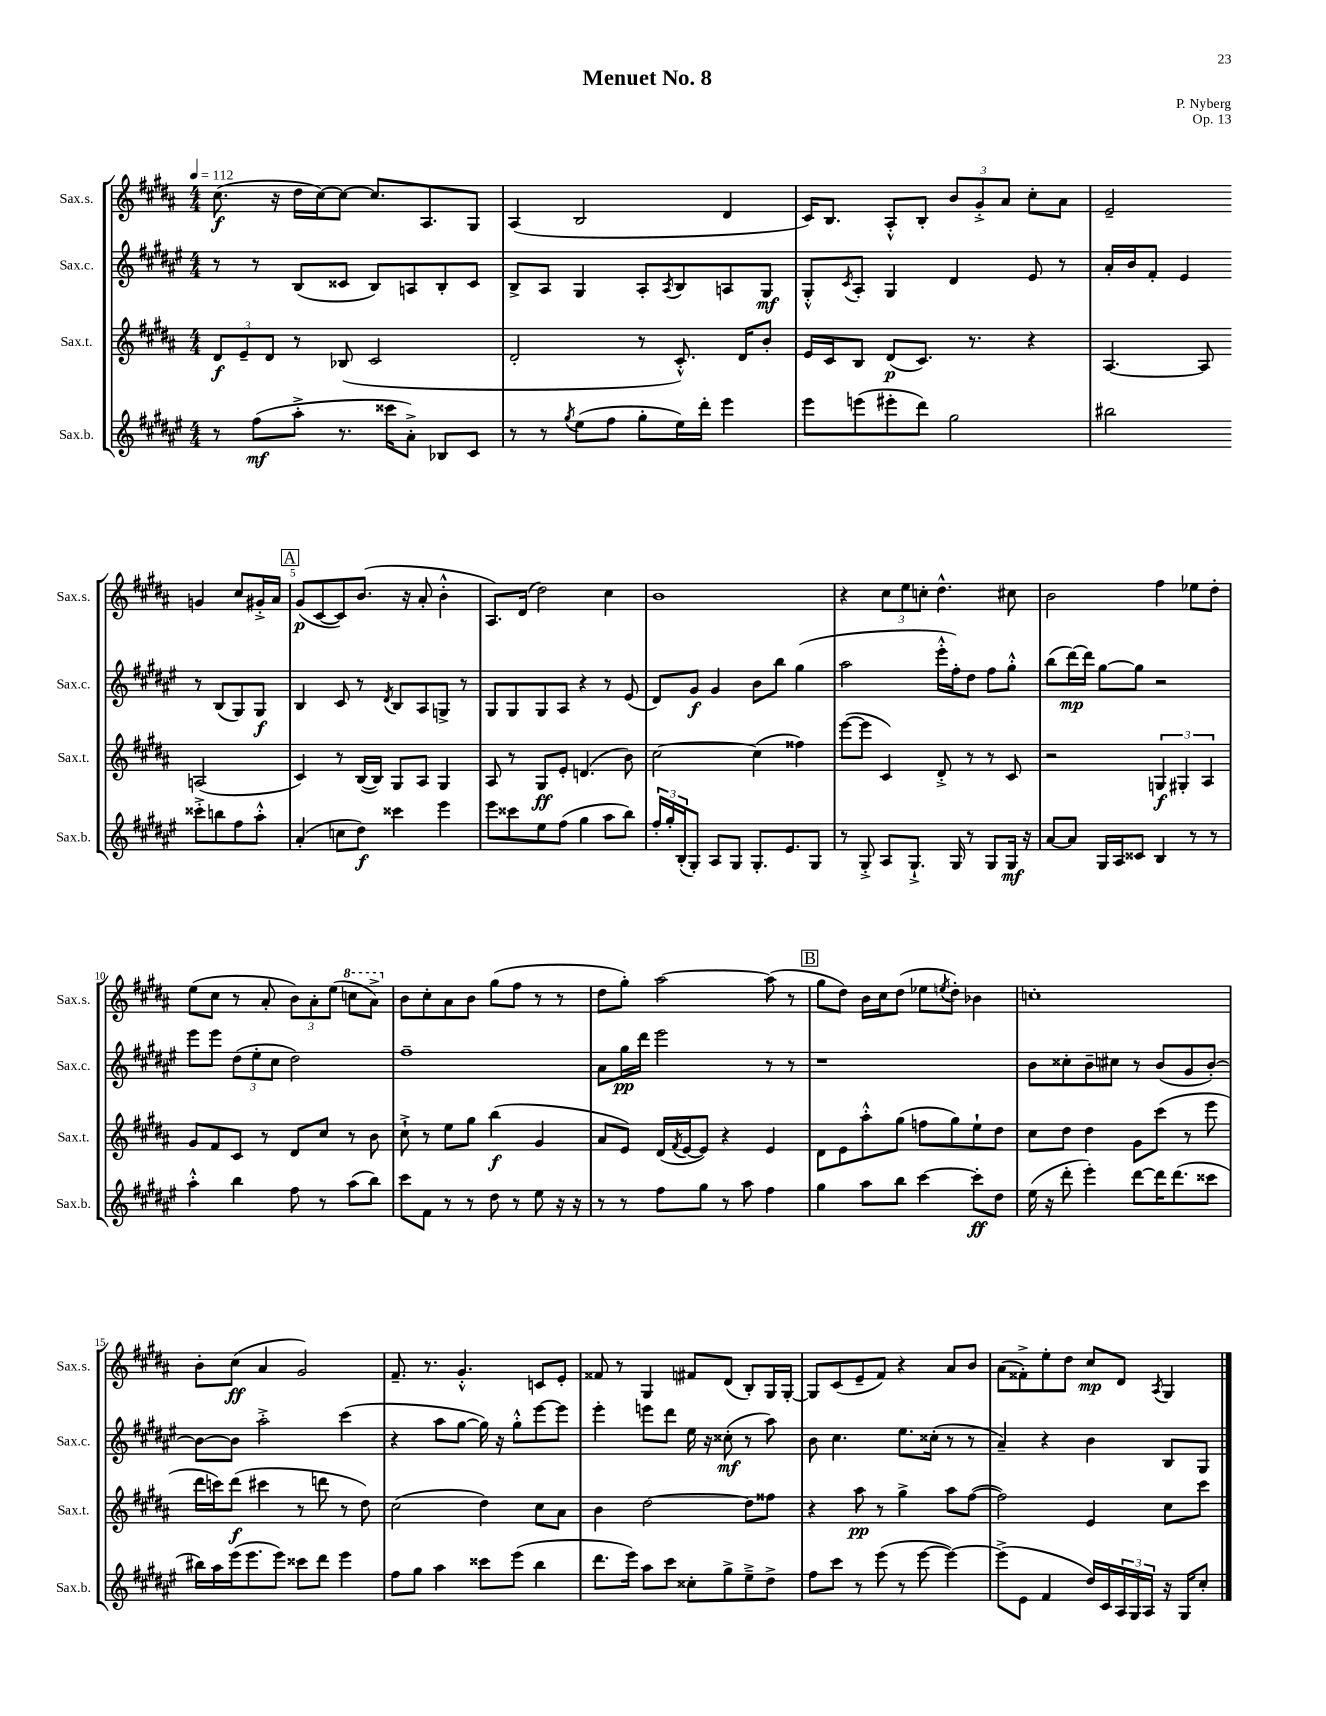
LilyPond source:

\header { title = "Menuet No. 8" composer = "P. Nyberg" opus = "Op. 13" }
<<
\new StaffGroup <<
\new Staff = "s0" \with { instrumentName = "Sax.s." shortInstrumentName = "Sax.s." } {
    \clef treble \key b \major \numericTimeSignature \time 4/4 \tempo 4 = 112
    cis''8.\f( r16 dis''16 cis''16~) cis''8~ cis''8. ais8. gis8 |
    ais4( b2 dis'4 |
    cis'16) b8. ais8-.-^ b8-. \tuplet 3/2 { b'8 gis'8-.-> ais'8 } cis''8-. ais'8 |
    e'2-- g'4 cis''8 gis'16-.-> ais'16 |
    \mark \markup { \box "A" } gis'8\p( cis'8~ cis'8) b'8.( r16 ais'8-. b'4-.-^ |
    ais8.) dis'16( dis''2) cis''4 |
    b'1 |
    r4 \tuplet 3/2 { cis''8 e''8 c''8-. } dis''4.-^ cis''8 |
    b'2 fis''4 ees''8 dis''8-. |
    e''8( cis''8 r8 ais'8-. \tuplet 3/2 { b'8) ais'8-. e''8( } \ottava #1 c'''8 ais''8->) \ottava #0 |
    b'8 cis''8-. ais'8 b'8 gis''8( fis''8 r8 r8 |
    dis''8 gis''8-.) ais''2~ ais''8( r8 |
    \mark \markup { \box "B" } gis''8 dis''8) b'16 cis''16 dis''8( ees''8 \acciaccatura { e''8 } dis''8-.) bes'4 |
    c''1-. |
    b'8-. cis''8\ff( ais'4 gis'2) |
    fis'8.-- r8. gis'4.-.-^ c'8 e'8-. |
    fisis'8 r8 gis4 fis'8 dis'8( b8-.) gis16 gis16~-. |
    gis8 cis'8( e'8-- fis'8) r4 ais'8 b'8 |
    ais'8( fisis'8-.->) e''8-. dis''8 cis''8\mp dis'8 \acciaccatura { ais8 } gis4 \bar "|." |
}
\new Staff = "s1" \with { instrumentName = "Sax.c." shortInstrumentName = "Sax.c." } {
    \clef treble \key fis \major \numericTimeSignature \time 4/4
    r8 r8 b8( cisis'8 b8) a8 b8-. cisis'8 |
    b8-> ais8 gis4 ais8-. \acciaccatura { ais8 } b8 a8 gis8\mf |
    gis8-.-^ \acciaccatura { cis'8 } ais8-. gis4 dis'4 eis'8 r8 |
    ais'16-. b'16 fis'8-. eis'4 r8 b8( gis8) gis8\f |
    \mark \markup { \box "A" } b4 cis'8 r8 \acciaccatura { dis'8 } b8 ais8 g8-> r8 |
    gis8 gis8 gis8 ais8 r4 r8 eis'8( |
    dis'8) gis'8\f gis'4 b'8 b''8 gis''4( |
    ais''2 eis'''16-.-^ fis''16-.) dis''8 fis''8 gis''8-.-^ |
    b''8( dis'''16~\mp) dis'''16 gis''8~ gis''8 r2 |
    eis'''8 eis'''8 \tuplet 3/2 { dis''8( eis''8-. cis''8 } dis''2) |
    fis''1-- |
    ais'8 gis''16\pp dis'''16 eis'''2 r8 r8 |
    \mark \markup { \box "B" } r1 |
    b'8 cisis''8-. b'8-- cis''8 r8 b'8( gis'8 b'8~-.) |
    b'8~ b'8 ais''2-.-> cis'''4( |
    r4 ais''8 gis''8~ gis''16) r16 gis''8-.-^ eis'''8~ eis'''8 |
    eis'''4-. e'''8 dis'''8 eis''16 r16 cisis''8-.\mf( r8 ais''8) |
    b'8 cis''4. eis''8. cisis''16-.( r8 r8 |
    ais'4--) r4 b'4 b8 gis8 \bar "|." |
}
\new Staff = "s2" \with { instrumentName = "Sax.t." shortInstrumentName = "Sax.t." } {
    \clef treble \key b \major \numericTimeSignature \time 4/4
    \tuplet 3/2 { dis'8\f e'8-- dis'8 } r8 bes8( cis'2 |
    dis'2-. r8 cis'8.-.-^) dis'16 b'8-. |
    e'16 cis'16 b8 dis'8\p( cis'8.) r8. r4 |
    ais4.~ ais8 a2( |
    \mark \markup { \box "A" } cis'4) r8 b16~( b16) gis8 ais8 gis4 |
    ais8 r8 gis8\ff e'8-. d'4.( b'8) |
    cis''2~ cis''4( fisis''4) |
    e'''8~( e'''8 cis'4) dis'8-.-> r8 r8 cis'8 |
    r2 \tuplet 3/2 { g4\f gis4-. ais4 } |
    gis'8 fis'8 cis'8 r8 dis'8 cis''8 r8 b'8 |
    cis''8-!-> r8 e''8 gis''8 b''4\f( gis'4 |
    ais'8 e'8) dis'16( \acciaccatura { fis'8 } e'16~ e'8) r4 e'4 |
    \mark \markup { \box "B" } dis'8 e'8 ais''8-.-^ gis''8( f''8 gis''8) e''8-! dis''8 |
    cis''8 dis''8 dis''4 gis'8 cis'''8( r8 e'''8 |
    dis'''16 c'''16) dis'''8\f( cis'''4 r8 d'''8 r8 dis''8) |
    cis''2( dis''4) cis''8 ais'8 |
    b'4 dis''2~ dis''8 fisis''8 |
    r4 ais''8\pp r8 gis''4-> ais''8 fis''8~( |
    fis''2) e'4 cis''8 cis'''8 \bar "|." |
}
\new Staff = "s3" \with { instrumentName = "Sax.b." shortInstrumentName = "Sax.b." } {
    \clef treble \key fis \major \numericTimeSignature \time 4/4
    r8 fis''8\mf( ais''8-.-> r8. cisis'''16 ais'8-.->) bes8 cis'8 |
    r8 r8 \acciaccatura { gis''8 } eis''8( fis''8 gis''8-. eis''16) dis'''16-. eis'''4 |
    eis'''8 e'''8( eis'''8-. dis'''8) gis''2 |
    bis''2 cisis'''8-.-> b''8 fis''8 ais''8-.-^ |
    \mark \markup { \box "A" } ais'4-.( c''8 dis''8\f) cisis'''4 eis'''4 |
    eis'''8 cisis'''8 eis''8 fis''8( gis''4 ais''8 b''8) |
    \tuplet 3/2 { fis''16-. gis''16-. b16-.( } gis8-.) ais8 gis8 gis8.-. eis'8. gis8 |
    r8 gis8-.-> ais8 gis8.-!-> gis16 r8 gis8 gis16\mf r16 |
    ais'8~ ais'8 gis16 ais16 cisis'8 b4 r8 r8 |
    ais''4-.-^ b''4 fis''8 r8 ais''8( b''8) |
    cis'''8 fis'8 r8 r8 dis''8 r8 eis''8 r16 r16 |
    r8 r8 fis''8 gis''8 r8 ais''8 fis''4 |
    \mark \markup { \box "B" } gis''4 ais''8 b''8 cis'''4~ cis'''8-.\ff dis''8 |
    eis''16( r16 dis'''8-. eis'''4-.) dis'''8~ dis'''16 dis'''8.( cisis'''8 |
    bis''16) ais''16 eis'''16( eis'''8. eis'''8) cisis'''8 dis'''8 eis'''4 |
    fis''8 gis''8 ais''4 cisis'''8 eis'''8( b''4 |
    dis'''8. eis'''16) ais''8 cis'''8 cisis''8-. gis''8-> eis''8---> dis''8-> |
    fis''8 cis'''8 r8 eis'''8( r8 eis'''8~ eis'''4~) |
    eis'''8->( eis'8 fis'4 dis''16) cis'16 \tuplet 3/2 { ais16 gis16 ais16 } r16 gis16 cis''8-. \bar "|." |
}
>>
>>
\layout { \context { \Score \override BarNumber.break-visibility = ##(#f #t #t) barNumberVisibility = #(every-nth-bar-number-visible 5) } }
